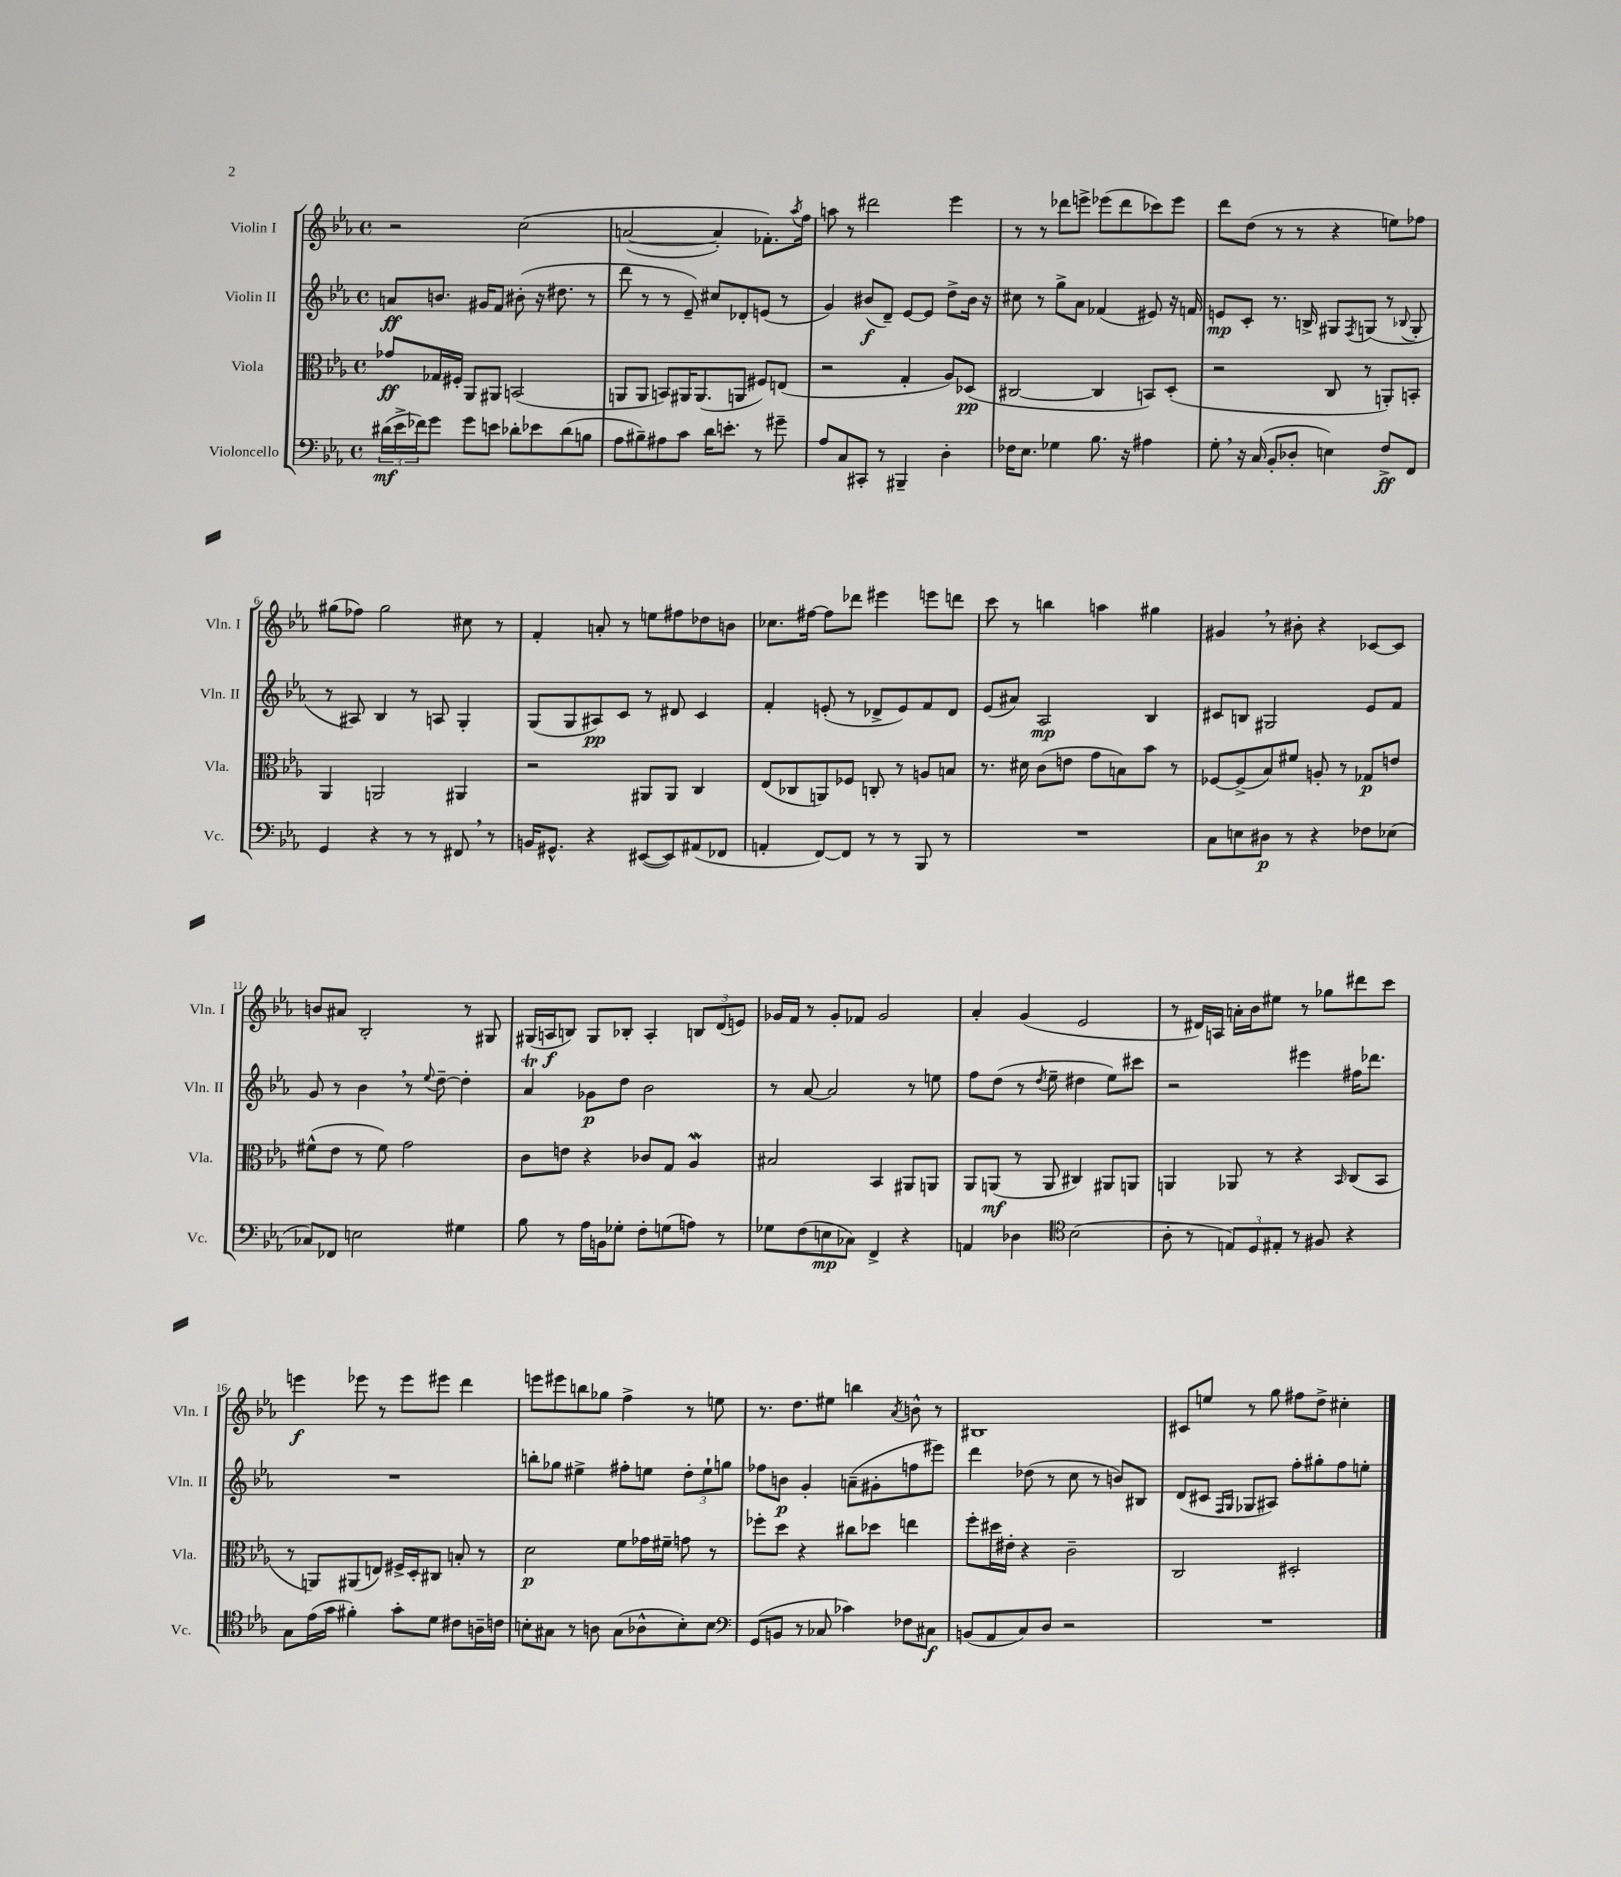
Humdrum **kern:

**kern	**dynam	**kern	**dynam	**kern	**dynam	**kern	**dynam
*part4	*part4	*part3	*part3	*part2	*part2	*part1	*part1
*staff4	*staff4	*staff3	*staff3	*staff2	*staff2	*staff1	*staff1
*I"Violoncello	*	*I"Viola	*	*I"Violin II	*	*I"Violin I	*
*I'Vc.	*	*I'Vla.	*	*I'Vln. II	*	*I'Vln. I	*
*clefF4	*	*clefC3	*	*clefG2	*	*clefG2	*
*k[b-e-a-]	*	*k[b-e-a-]	*	*k[b-e-a-]	*	*k[b-e-a-]	*
*M4/4	*	*M4/4	*	*M4/4	*	*M4/4	*
*met(c)	*	*met(c)	*	*met(c)	*	*met(c)	*
=1	=1	=1	=1	=1	=1	=1	=1
(24d#X\LL	mf	8g-X/L	ff	8an/L	ff	2r	.
24e-^\	.	.	.	.	.	.	.
24f-X\J)	.	.	.	.	.	.	.
8g\J	.	16G-X/L	.	8.bn/J	.	.	.
.	.	16F#X'/JJ	.	.	.	.	.
8g\L	.	8AA-/L	.	.	.	.	.
.	.	.	.	16g#X/KL	.	.	.
8en\J	.	8AA#X/J	.	8f/J	.	.	.
8d-X'\L	.	(2BBn/	.	(8b#X'\	.	(2cc\	.
8e-X\	.	.	.	16r	.	.	.
.	.	.	.	8.dd#X\	.	.	.
(8d-\	.	.	.	.	.	.	.
8Bn\J	.	.	.	8r	.	.	.
=2	=2	=2	=2	=2	=2	=2	=2
8A-\L	.	8AAn/L	.	8ddd\	.	([2an/	.
8B#X~\)	.	8AA/J	.	8r	.	.	.
8A#X\	.	8BBn/L)	.	8r	.	.	.
8c\J	.	16AA#X/K	.	8e-~/)	.	.	.
.	.	(8.AA#/	.	.	.	.	.
16d\KL	.	.	.	8cc#X/L	.	4a'/])	.
8.en'\J	.	.	.	.	.	.	.
.	.	8AAn/J	.	8d-X'/	.	.	.
8r	.	8F#X/L)	.	(8en/J	.	8.f-X'\L)	.
8g#X~\	.	(8En/J	.	8r	.	.	.
.	.	.	.	.	.	8qaa-/	.
.	.	.	.	.	.	16ff\Jk	.
=3	=3	=3	=3	=3	=3	=3	=3
8A-/L	.	2r	.	4g/)	.	8aan\	.
8C/	.	.	.	.	.	8r	.
8CC#X'/J	.	.	.	(8b#X/L	f	2ddd#X\	.
8r	.	.	.	8d~/J)	.	.	.
4BBB#X~/	.	4G'/	.	[8e-/L	.	.	.
.	.	.	.	8e-/J]	.	.	.
4D'\	.	8A-/L)	.	8dd^\L	.	4eee-\	.
.	.	(8D-X/J	pp	16b#\Jk	.	.	.
.	.	.	.	16r	.	.	.
=4	=4	=4	=4	=4	=4	=4	=4
16F-X\KL	.	[2C#X/	.	8cc#X\	.	8r	.
8.E-\J	.	.	.	.	.	.	.
.	.	.	.	8r	.	8r	.
4G-X\	.	.	.	8gg^\L	.	8ddd-X\L	.
.	.	.	.	8a-\J	.	8eeen^\J	.
8.B-\	.	4C#/]	.	(4f-X/	.	(8eee-X\L	.
.	.	.	.	.	.	8ddd-\	.
16r	.	.	.	.	.	.	.
4A#X\	.	8BBn/L)	.	8e#X/)	.	8ccc-X\)	.
.	.	(8D'/J	.	16r	.	8eee-\J	.
.	.	.	.	16fn/	.	.	.
=5	=5	=5	=5	=5	=5	=5	=5
8G',\	.	2r	.	8en/L	mp	8ddd\L	.
16r	.	.	.	8c'/J	.	(8dd\J	.
(16C/	.	.	.	.	.	.	.
8BB-'/L	.	.	.	8.r	.	8r	.
8D-X'/J	.	.	.	.	.	8r	.
.	.	.	.	16Bn^/	.	.	.
4En\)	.	8C/	.	8G#X/L	.	4r	.
.	.	.	.	8qF/	.	.	.
.	.	8r	.	(8Gn/J	.	.	.
8F^/L	ff	8AAn'/L)	.	8r	.	8een\L)	.
.	.	.	.	8qqB-X/	.	.	.
8FF/J	.	8BBn'/J	.	8G'/	.	8ff-X\J	.
!!LO:LB:g=z
=6	=6	=6	=6	=6	=6	=6	=6
4GG/	.	4AA-/	.	8r	.	(8gg#X\L	.
.	.	.	.	8A#X/)	.	8ff-X\J)	.
4r	.	2AAn/	.	4B-/	.	2gg#\	.
8r	.	.	.	8r	.	.	.
8r	.	.	.	8An/	.	.	.
8FF#X,/	.	4AA#X/	.	4G'/	.	8cc#X\	.
8r	.	.	.	.	.	8r	.
=7	=7	=7	=7	=7	=7	=7	=7
16BBn/KL	.	2r	.	(8G/L	.	4f'/	.
8.GG#X^^/J	.	.	.	.	.	.	.
.	.	.	.	8G/	.	.	.
4r	.	.	.	8A#X/)	pp	8an'/	.
.	.	.	.	8c/J	.	8r	.
([8EE#X/L	.	8AA#X/L	.	8r	.	8een\L	.
8EE#/])	.	8AA#/J	.	8d#X/	.	8ff#X\	.
(8AA#X/	.	4C/	.	4c/	.	8dd-X\	.
8FF-X/J	.	.	.	.	.	8bn\J	.
=8	=8	=8	=8	=8	=8	=8	=8
4AAn'/	.	(8E-/L	.	4f'/	.	8.cc-X\L	.
.	.	8C-X/	.	.	.	.	.
.	.	.	.	.	.	[16ff#X\Jk	.
[8FF/L)	.	8AAn/)	.	(8en'/	.	8ff#\L]	.
8FF/J]	.	8F-X/J	.	8r	.	8ddd-X\J	.
8r	.	8Cn'/	.	8d-X^/L	.	4eee#X\	.
8r	.	8r	.	8e/)	.	.	.
8BBB-/	.	8An/L	.	8f/	.	8eeen\L	.
8r	.	8Bn/J	.	8d-/J	.	8dddn\J	.
=9	=9	=9	=9	=9	=9	=9	=9
1r	.	8.r	.	(8e-/L	.	8ccc\	.
.	.	.	.	8a#X/J)	.	8r	.
.	.	16d#X\	.	.	.	.	.
.	.	(8c\L	.	2A-/	mp	4bbn\	.
.	.	8en\J	.	.	.	.	.
.	.	8g\L	.	.	.	4aan\	.
.	.	8Bn\)	.	.	.	.	.
.	.	8b-\J	.	4B-/	.	4gg#X\	.
.	.	8r	.	.	.	.	.
=10	=10	=10	=10	=10	=10	=10	=10
8C\L	.	[8F-X/L	.	8c#X/L	.	4g#X,/	.
8En\	.	(8F-^/]	.	8Bn/J	.	.	.
8D#X\J	p	8B-/)	.	2G#X/	.	8r	.
8r	.	8f#X/J	.	.	.	8b#X'\	.
4r	.	8An'/	.	.	.	4r	.
.	.	8r	.	.	.	.	.
8F-X\L	.	8G-X/L	p	8e-/L	.	[8c-X/L	.
(8E-X\J	.	8en/J	.	8f/J	.	8c-/J]	.
!!LO:LB:g=z
=11	=11	=11	=11	=11	=11	=11	=11
8C-X/L)	.	(8f#X^^\L	.	8g/	.	8bn/L	.
8FF-X/J	.	8e-\J	.	8r	.	8a#X/J	.
2En\	.	8r	.	4b-,\	.	2B-'/	.
.	.	8f#\)	.	.	.	.	.
.	.	2g\	.	8r	.	.	.
.	.	.	.	8qqee-/	.	.	.
.	.	.	.	[8dd~\	.	.	.
4G#X\	.	.	.	4dd'\]	.	8r	.
.	.	.	.	.	.	8G#X/	.
=12	=12	=12	=12	=12	=12	=12	=12
8B-\	.	8c\L	.	4a-T/	.	(16G#X/LL	.
.	.	.	.	.	.	16An/J	f
8r	.	8en\J	.	.	.	8Bn/J)	.
16A-\LL	.	4r	.	8g-X\L	p	8G#/L	.
16BBn\J	.	.	.	.	.	.	.
8G-X'\J	.	.	.	8dd\J	.	8B-X'/J	.
8F'\L	.	8c-X/L	.	2b-\	.	4A'/	.
(8Gn\	.	8G/J	.	.	.	.	.
8An\J)	.	4A-w/	.	.	.	12Bn/L	.
.	.	.	.	.	.	(12d/	.
8r	.	.	.	.	.	.	.
.	.	.	.	.	.	12en/J)	.
=13	=13	=13	=13	=13	=13	=13	=13
8G-X\L	.	2B#X/	.	8r	.	16g-X/LL	.
.	.	.	.	.	.	16f/JJ	.
(8F\	.	.	.	[8a-/	.	8r	.
8En\	mp	.	.	2a-/]	.	8g-'/L	.
8C-X\J)	.	.	.	.	.	8f-X/J	.
4FF^/	.	4BB-/	.	.	.	2g-/	.
4r	.	8AA#X/L	.	8r	.	.	.
.	.	8AAn/J	.	8een\	.	.	.
=14	=14	=14	=14	=14	=14	=14	=14
4AAn/	.	8AA-/L	.	8ff\L	.	4a-'/	.
.	.	(8AAn/J	mf	(8dd\J	.	.	.
4D-X\	.	8r	.	8r	.	(4g/	.
.	.	.	.	8qdd/	.	.	.
.	.	8AA/	.	8ee-~\	.	.	.
*clefC4	*	*	*	*	*	*	*
(2B-\	.	4C#X/)	.	4dd#X\	.	2e-/	.
.	.	8AA#X/L	.	8ee-\L)	.	.	.
.	.	8AAn/J	.	8ccc#X\J	.	.	.
=15	=15	=15	=15	=15	=15	=15	=15
8A-'\	.	4AAn/	.	2r	.	8r	.
8r	.	.	.	.	.	16d#X/LL)	.
.	.	.	.	.	.	16An/JJ	.
12En/L)	.	8AA-X/	.	.	.	16an'\LL	.
.	.	.	.	.	.	16b-\J	.
12D/	.	.	.	.	.	.	.
.	.	8r	.	.	.	8ee#X\J	.
12E#X'/J	.	.	.	.	.	.	.
8r	.	4r	.	4eee#X\	.	8r	.
8F#X/	.	.	.	.	.	8gg-X\L	.
.	.	16qqBB-/	.	.	.	.	.
4r	.	(8C/L	.	16ff#X\KL	.	8ddd#X\	.
.	.	.	.	8.ddd-X\J	.	.	.
.	.	8BB-/J	.	.	.	8ccc\J	.
!!LO:LB:g=z
=16	=16	=16	=16	=16	=16	=16	=16
8G\L	.	8r	.	1r	.	4eeen\	f
(16e-\L	.	8AAn/L)	.	.	.	.	.
16g\JJ	.	.	.	.	.	.	.
4f#X'\)	.	(8AA#X/	.	.	.	8eee-X\	.
.	.	8En/J)	.	.	.	8r	.
8g'\L	.	16F#X^/LL	.	.	.	8eee-\L	.
.	.	16D'/J	.	.	.	.	.
8d\J	.	8C#X/J	.	.	.	8eee#X\J	.
8c#X\L	.	8Bn'/	.	.	.	4ddd\	.
16An~\L	.	8r	.	.	.	.	.
16cn\JJ	.	.	.	.	.	.	.
=17	=17	=17	=17	=17	=17	=17	=17
8Bn'\L	.	2d\	p	8bbn'\L	.	8eeen\L	.
8G#X\J	.	.	.	8gg-X\J	.	8eee#X\	.
8r	.	.	.	4ee#X^\	.	8bbn\	.
8An\	.	.	.	.	.	8gg-X\J	.
(8G#\L	.	8f\L	.	8ff#X'\L	.	4ff^\	.
8A-X^^\	.	16g-X\L	.	8een\J	.	.	.
.	.	16f#X~\JJ	.	.	.	.	.
8B'\)	.	8gn\	.	12dd'\L	.	8r	.
.	.	.	.	12ee`\	.	.	.
8B\J	.	8r	.	.	.	8een\	.
.	.	.	.	12ggn\J	.	.	.
=18	=18	=18	=18	=18	=18	=18	=18
*clefF4	*	*	*	*	*	*	*
(8GG/L	.	8ff-X'\L	.	8ff-X\L	.	8.r	.
8BBn/J	.	8dd\J	.	8bn\J	p	.	.
.	.	.	.	.	.	8.dd\L	.
8r	.	4r	.	4g'/	.	.	.
8C-X/	.	.	.	.	.	8ee#X\J	.
4c-X\)	.	8cc#X\L	.	(8an~\L	.	4bbn\	.
.	.	8dd-X\J	.	8g#X'\	.	.	.
.	.	.	.	.	.	8qa-/	.
8F-X\L	.	4een\	.	8ffn\	.	8bn^^\	.
8C#X\J	f	.	.	8eee#X\J)	.	8r	.
=19	=19	=19	=19	=19	=19	=19	=19
(8BBn/L	.	8ff'\L	.	4ddd\	.	1B#X	.
8AA-/	.	16dd#X\L	.	.	.	.	.
.	.	16e#X'\JJ	.	.	.	.	.
8C/)	.	4r	.	(8dd-X\	.	.	.
8D/J	.	.	.	8r	.	.	.
2r	.	2c~\	.	8cc\	.	.	.
.	.	.	.	8r	.	.	.
.	.	.	.	8bn/L)	.	.	.
.	.	.	.	8B#X/J	.	.	.
=20	=20	=20	=20	=20	=20	=20	=20
1r	.	2C/	.	(8d/L	.	8c#X/L	.
.	.	.	.	8c#X/J	.	8een/J	.
.	.	.	.	16qqF/LL	.	.	.
.	.	.	.	16qqG/JJ	.	.	.
.	.	.	.	8G-X/L	.	8r	.
.	.	.	.	8A#X/J)	.	8gg\	.
.	.	2D#X'/	.	8ff'\L	.	8ff#X\L	.
.	.	.	.	8gg#X'\	.	8dd^\J	.
.	.	.	.	8ff\	.	4cc#X'\	.
.	.	.	.	8een'\J	.	.	.
==	==	==	==	==	==	==	==
*-	*-	*-	*-	*-	*-	*-	*-
